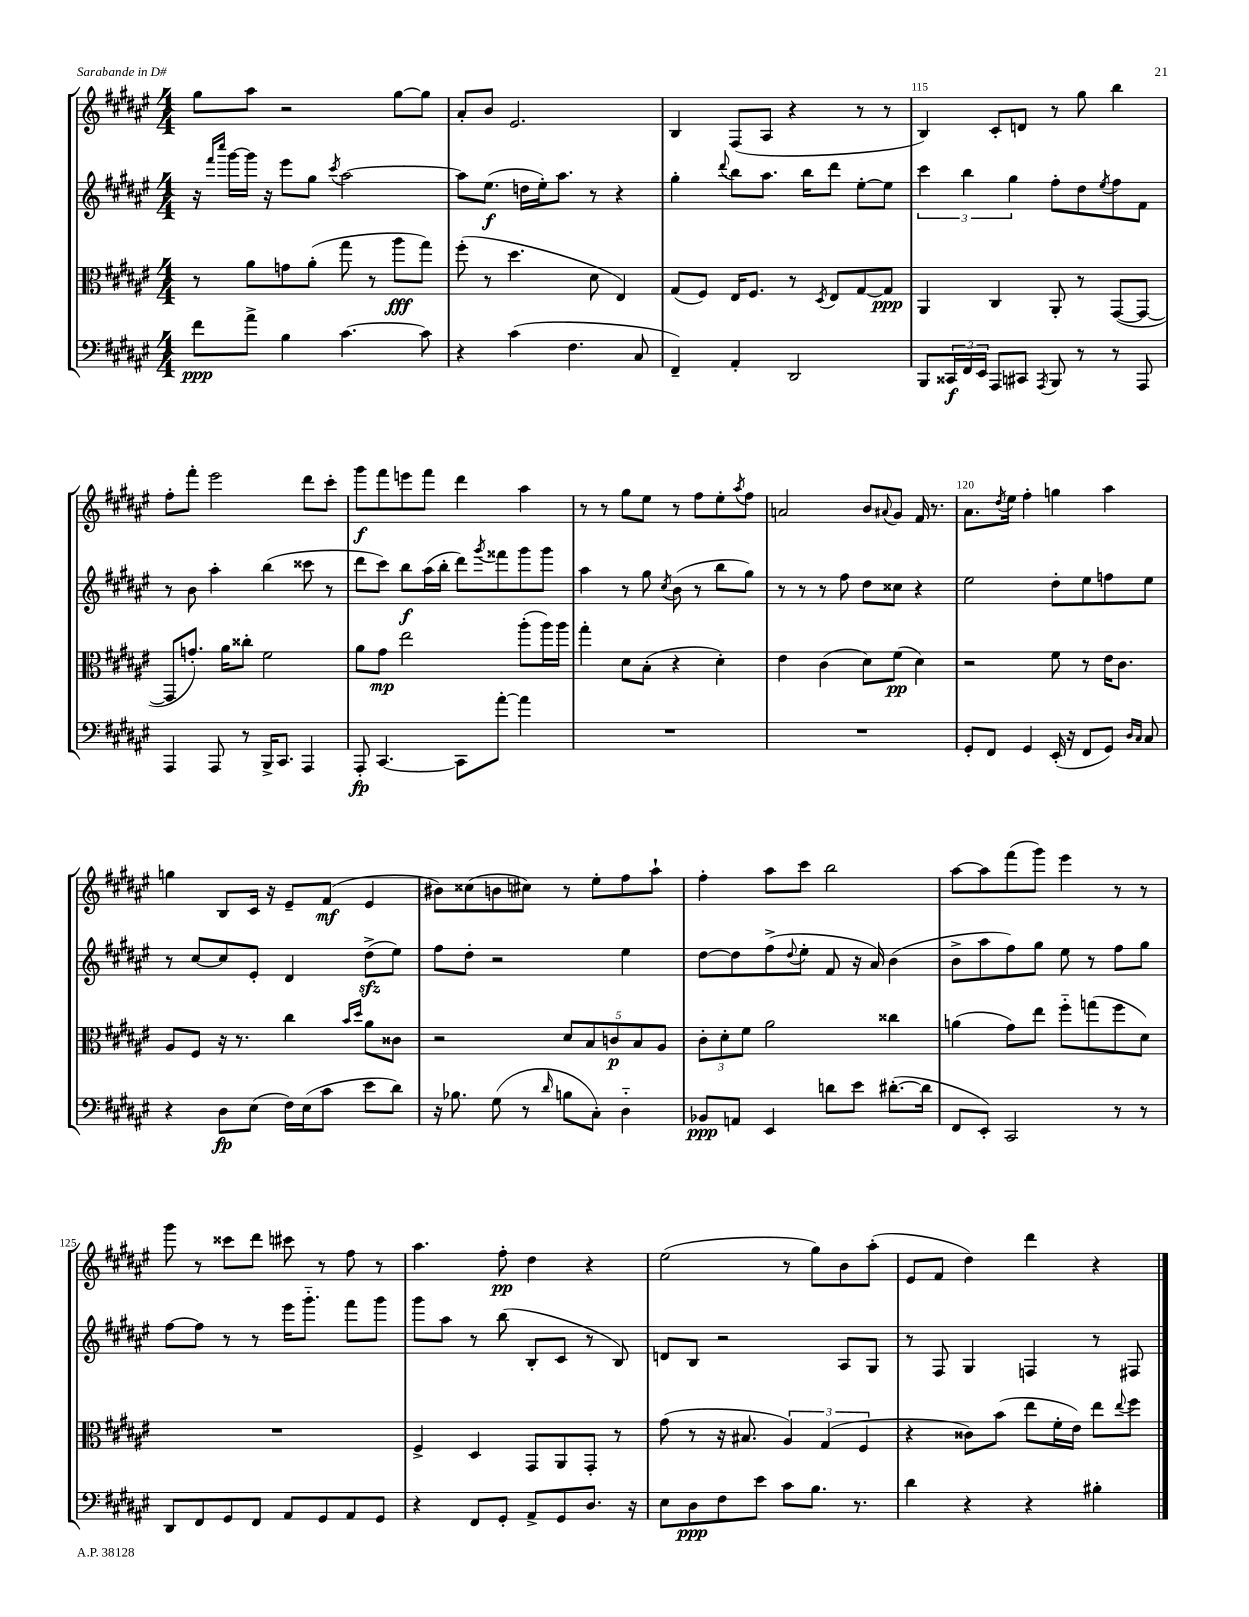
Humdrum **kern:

**kern	**dynam	**kern	**dynam	**kern	**dynam	**kern	**dynam
*part4	*part4	*part3	*part3	*part2	*part2	*part1	*part1
*staff4	*staff4	*staff3	*staff3	*staff2	*staff2	*staff1	*staff1
*clefF4	*	*clefC3	*	*clefG2	*	*clefG2	*
*k[f#c#g#d#a#e#]	*	*k[f#c#g#d#a#e#]	*	*k[f#c#g#d#a#e#]	*	*k[f#c#g#d#a#e#]	*
*M4/4	*	*M4/4	*	*M4/4	*	*M4/4	*
=112	=112	=112	=112	=112	=112	=112	=112
8f#\L	ppp	8r	.	16r	.	8gg#\L	.
.	.	.	.	16qqfff#/LL	.	.	.
.	.	.	.	16qqcccc#/JJ	.	.	.
.	.	.	.	[16ggg#\LL	.	.	.
8a#^\J	.	8a#\L	.	16ggg#\JJ]	.	8aa#\J	.
.	.	.	.	16r	.	.	.
4B\	.	8gn\	.	8eee#\L	.	2r	.
.	.	(8a#'\J	.	8gg#\J	.	.	.
.	.	.	.	8qccc#/	.	.	.
[4.c#\	.	8gg#\	.	[2aa#\	.	.	.
.	.	8r	.	.	.	.	.
.	.	8aa#\L	fff	.	.	[8gg#\L	.
8c#\]	.	8gg#\J)	.	.	.	8gg#\J]	.
=113	=113	=113	=113	=113	=113	=113	=113
4r	.	(8ff#'\	.	8aa#\L]	.	8a#'/L	.
.	.	8r	.	(8.ee#\J	f	8b/J	.
(4c#\	.	4.dd#\	.	.	.	2.e#/	.
.	.	.	.	16ddn\LL	.	.	.
.	.	.	.	16ee#'\J)	.	.	.
.	.	.	.	8.aa#\J	.	.	.
4.F#\	.	.	.	.	.	.	.
.	.	8d#\	.	8r	.	.	.
.	.	4E#/)	.	4r	.	.	.
8C#/	.	.	.	.	.	.	.
=114	=114	=114	=114	=114	=114	=114	=114
4FF#~/)	.	(8G#/L	.	4gg#'\	.	4B/	.
.	.	8F#/J)	.	.	.	.	.
.	.	.	.	8qqddd#/	.	.	.
4AA#'/	.	16E#/KL	.	8bb\L	.	(8F#/L	.
.	.	8.F#/J	.	.	.	.	.
.	.	.	.	8.aa#\J	.	8A#/J	.
2DD#/	.	8r	.	.	.	4r	.
.	.	.	.	16bb\KL	.	.	.
.	.	8qD#/	.	.	.	.	.
.	.	8E#/L	.	8ddd#\J	.	.	.
.	.	[8G#/	.	[8ee#'\L	.	8r	.
.	.	8G#/J]	ppp	8ee#\J]	.	8r	.
=115	=115	=115	=115	=115	=115	=115	=115
8BBB/L	.	4AA#/	.	6ccc#\	.	4B/)	.
24CC##X/L	f	.	.	.	.	.	.
24FF#/	.	.	.	6bb\	.	.	.
24EE#/JJ	.	.	.	.	.	.	.
8AAA#/L	.	4C#/	.	.	.	8c#'/L	.
.	.	.	.	6gg#\	.	.	.
8CC#X/J	.	.	.	.	.	8dn/J	.
8qAAA#/	.	.	.	.	.	.	.
8BBB/	.	8AA#'/	.	8ff#'\L	.	8r	.
8r	.	8r	.	8dd#\	.	8gg#\	.
.	.	.	.	8qee#/	.	.	.
8r	.	([8GG#/L	.	8ff#\	.	4bb\	.
8AAA#/	.	8GG#/J_	.	8f#\J	.	.	.
!!LO:LB:g=z
=116	=116	=116	=116	=116	=116	=116	=116
4AAA#/	.	8GG#/L]	.	8r	.	8ff#'\L	.
.	.	8.gn'/J)	.	8b\	.	8fff#'\J	.
8AAA#/	.	.	.	4aa#'\	.	2eee#\	.
.	.	16a#\KL	.	.	.	.	.
8r	.	8cc##X'\J	.	.	.	.	.
16BBB^/KL	.	2f#\	.	(4bb\	.	.	.
8.CC#/J	.	.	.	.	.	.	.
4AAA#/	.	.	.	8ccc##X\	.	8ddd#\L	.
.	.	.	.	8r	.	8ccc#'\J	.
=117	=117	=117	=117	=117	=117	=117	=117
8AAA#'/	fp	8a#\L	.	8ddd#\L	.	8ggg#\L	f
[4.CC#/	.	8g#\J	mp	8ccc#\J)	.	8fff#\	.
.	.	2ee#\	.	8bb\L	f	8eeen\	.
.	.	.	.	(16aa#\L	.	8fff#\J	.
.	.	.	.	16bb'\JJ	.	.	.
8CC#\L]	.	.	.	8ddd#\L)	.	4ddd#\	.
.	.	.	.	8qggg#/	.	.	.
[8a#'\J	.	.	.	8fff##X\	.	.	.
4a#\]	.	(8aa#'\L	.	8ggg#\	.	4aa#\	.
.	.	16aa#\L)	.	8ggg#\J	.	.	.
.	.	16aa#\JJ	.	.	.	.	.
=118	=118	=118	=118	=118	=118	=118	=118
1r	.	4gg#'\	.	4aa#\	.	8r	.
.	.	.	.	.	.	8r	.
.	.	8d#\L	.	8r	.	8gg#\L	.
.	.	(8B'\J	.	8gg#\	.	8ee#\J	.
.	.	.	.	8qcc#/	.	.	.
.	.	4r	.	(8b\	.	8r	.
.	.	.	.	8r	.	8ff#\L	.
.	.	4d#'\)	.	8bb\L	.	8ee#'\	.
.	.	.	.	.	.	8qaa#/	.
.	.	.	.	8gg#\J)	.	8ff#\J	.
=119	=119	=119	=119	=119	=119	=119	=119
1r	.	4e#\	.	8r	.	2an/	.
.	.	.	.	8r	.	.	.
.	.	(4c#\	.	8r	.	.	.
.	.	.	.	8ff#\	.	.	.
.	.	8d#\L)	.	8dd#\L	.	8b/L	.
.	.	.	.	.	.	8qqa#X/	.
.	.	(8f#\J	pp	8cc##X\J	.	8g#/J	.
.	.	4d#\)	.	4r	.	16f#/	.
.	.	.	.	.	.	8.r	.
=120	=120	=120	=120	=120	=120	=120	=120
8GG#'/L	.	2r	.	2ee#\	.	8.a#\L	.
8FF#/J	.	.	.	.	.	.	.
.	.	.	.	.	.	8qdd#/	.
.	.	.	.	.	.	16ee#\Jk	.
4GG#/	.	.	.	.	.	4ff#'\	.
(16EE#'/	.	8f#\	.	8dd#'\L	.	4ggn\	.
16r	.	.	.	.	.	.	.
8FF#/L	.	8r	.	8ee#\	.	.	.
8GG#/J)	.	16e#\KL	.	8ffn\	.	4aa#\	.
.	.	8.c#\J	.	.	.	.	.
16qqD#/LL	.	.	.	.	.	.	.
16qqC#/JJ	.	.	.	.	.	.	.
8C#/	.	.	.	8ee#\J	.	.	.
!!LO:LB:g=z
=121	=121	=121	=121	=121	=121	=121	=121
4r	.	8A#/L	.	8r	.	4ggn\	.
.	.	8F#/J	.	[8cc#/L	.	.	.
8D#\L	fp	16r	.	8cc#/]	.	8B/L	.
.	.	8.r	.	.	.	.	.
(8E#\J	.	.	.	8e#'/J	.	16c#/Jk	.
.	.	.	.	.	.	16r	.
16F#\LL)	.	4cc#\	.	4d#/	.	8e#~/L	.
(16E#\J	.	.	.	.	.	.	.
8c#\J	.	.	.	.	.	(8f#/J	mf
.	.	16qqb/LL	.	.	.	.	.
.	.	16qqdd#/JJ	.	.	.	.	.
8e#\L	.	8a#\L	.	(8dd#zz^\L	.	4e#/	.
8d#\J)	.	8c##X\J	.	8ee#\J)	.	.	.
=122	=122	=122	=122	=122	=122	=122	=122
16r	.	2r	.	8ff#\L	.	8b#X\L)	.
8.B-X\	.	.	.	.	.	.	.
.	.	.	.	8dd#'\J	.	(8cc##X\	.
(8G#\	.	.	.	2r	.	8bn\	.
8r	.	.	.	.	.	8cc#X\J)	.
16qqd#/	.	.	.	.	.	.	.
8Bn\L	.	10d#/L	.	.	.	8r	.
.	.	10B/	.	.	.	.	.
8C#'\J)	.	.	.	.	.	8ee#'\L	.
.	.	10cn/	p	.	.	.	.
4D#\	.	.	.	4ee#\	.	8ff#\	.
.	.	10B/	.	.	.	.	.
.	.	.	.	.	.	8aa#`\J	.
.	.	10A#/J	.	.	.	.	.
=123	=123	=123	=123	=123	=123	=123	=123
8BB-X/L	ppp	12c#'\L	.	[8dd#\L	.	4ff#'\	.
.	.	12d#'\	.	.	.	.	.
8AAn/J	.	.	.	8dd#\]	.	.	.
.	.	12f#\J	.	.	.	.	.
4EE#/	.	2a#\	.	(8ff#^\	.	8aa#\L	.
.	.	.	.	8qqdd#/	.	.	.
.	.	.	.	8ee#'\J	.	8ccc#\J	.
8dn\L	.	.	.	8f#/	.	2bb\	.
8e#\J	.	.	.	16r	.	.	.
.	.	.	.	16a#/)	.	.	.
([8.d#X'\L	.	4cc##X\	.	(4b\	.	.	.
16d#\Jk]	.	.	.	.	.	.	.
=124	=124	=124	=124	=124	=124	=124	=124
8FF#/L	.	(4an\	.	8b^\L	.	[8aa#\L	.
8EE#'/J)	.	.	.	8aa#\	.	8aa#\]	.
2CC#/	.	8g#\L)	.	8ff#\)	.	(8fff#\	.
.	.	8ee#\J	.	8gg#\J	.	8ggg#\J)	.
.	.	8ff#\L	.	8ee#\	.	4eee#\	.
.	.	(8ggn\	.	8r	.	.	.
8r	.	8ff#\	.	8ff#\L	.	8r	.
8r	.	8d#\J)	.	8gg#\J	.	8r	.
!!LO:LB:g=z
=125	=125	=125	=125	=125	=125	=125	=125
8DD#/L	.	1r	.	[8ff#\L	.	8ggg#\	.
8FF#/	.	.	.	8ff#\J]	.	8r	.
8GG#/	.	.	.	8r	.	8ccc##X\L	.
8FF#/J	.	.	.	8r	.	8ddd#\J	.
8AA#/L	.	.	.	16eee#\KL	.	8ccc#X\	.
.	.	.	.	8.ggg#\J	.	.	.
8GG#/	.	.	.	.	.	8r	.
8AA#/	.	.	.	8fff#\L	.	8ff#\	.
8GG#/J	.	.	.	8ggg#\J	.	8r	.
=126	=126	=126	=126	=126	=126	=126	=126
4r	.	4F#^/	.	8ggg#\L	.	4.aa#\	.
.	.	.	.	8aa#\J	.	.	.
8FF#/L	.	4D#/	.	8r	.	.	.
8GG#'/J	.	.	.	(8bb\	.	8ff#'\	pp
8AA#^/L	.	8GG#/L	.	8B'/L	.	4dd#\	.
8GG#/	.	8AA#/	.	8c#/J	.	.	.
8.D#/J	.	8GG#'/J	.	8r	.	4r	.
.	.	8r	.	8B/)	.	.	.
16r	.	.	.	.	.	.	.
=127	=127	=127	=127	=127	=127	=127	=127
8E#\L	.	(8g#\	.	8dn/L	.	(2ee#\	.
8D#\	ppp	8r	.	8B/J	.	.	.
8F#\	.	16r	.	2r	.	.	.
.	.	8.B#X/	.	.	.	.	.
8e#\J	.	.	.	.	.	.	.
8c#\L	.	6A#/)	.	.	.	8r	.
8.B\J	.	.	.	.	.	8gg#\L)	.
.	.	(6G#/	.	.	.	.	.
.	.	.	.	8A#/L	.	8b\	.
8.r	.	.	.	.	.	.	.
.	.	6F#/	.	.	.	.	.
.	.	.	.	8G#/J	.	(8aa#'\J	.
=128	=128	=128	=128	=128	=128	=128	=128
4d#\	.	4r	.	8r	.	8e#/L	.
.	.	.	.	8F#/	.	8f#/J	.
4r	.	8c##X\L)	.	4G#/	.	4dd#\)	.
.	.	(8b\J	.	.	.	.	.
4r	.	8ee#\L	.	4Fn/	.	4ddd#\	.
.	.	16f#'\L	.	.	.	.	.
.	.	16e#\JJ)	.	.	.	.	.
4B#X'\	.	8ee#\L	.	8r	.	4r	.
.	.	8qqee#/	.	.	.	.	.
.	.	8ff#\J	.	8F#X/	.	.	.
==	==	==	==	==	==	==	==
*-	*-	*-	*-	*-	*-	*-	*-
